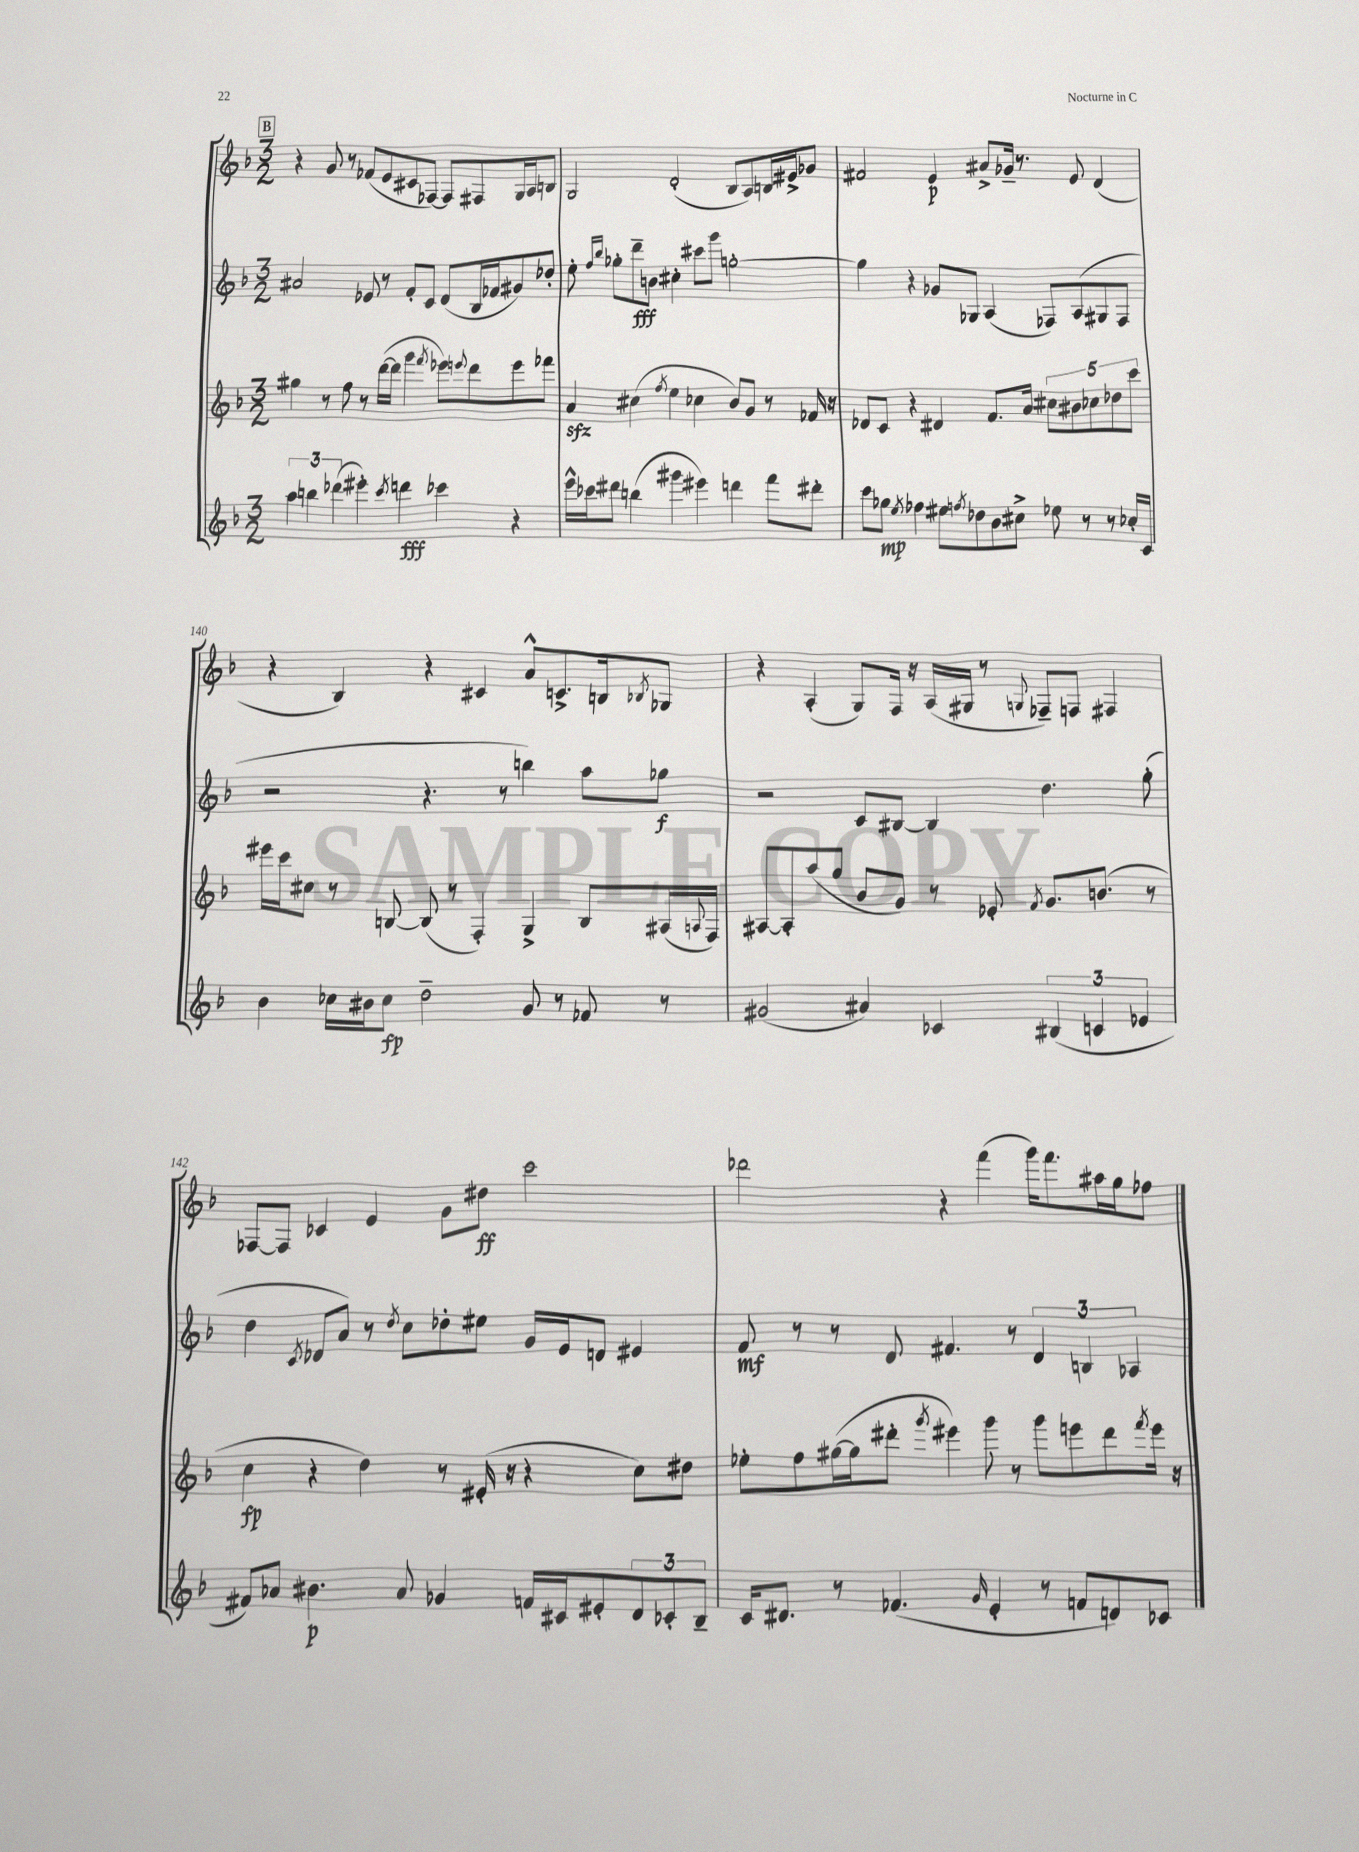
<<
\new StaffGroup <<
\new Staff = "s0" {
    \clef treble \key f \major \numericTimeSignature \time 3/2
    \mark \markup { \box "B" } r4 g'8 r8 fes'8( e'8 cis'8 fes8~) fes8 fis8 g16 a16 b8 |
    g2 d'2-.( bes8 a8) b16 eis'16-> ges'8 |
    fis'2 e'4\p ais'8-> ges'16-- r8. e'8 d'4( |
    r4 bes4) r4 cis'4 a'8-^ c'8.-> b16 \acciaccatura { bes8 } ges8 |
    r4 a4-.( g8) f16 r16 a16( gis16 r8 \appoggiatura { g8 } fes8--) f8 fis4 |
    fes8~ fes8 ces'4 e'4 g'8 dis''8\ff c'''2 |
    des'''2 r4 f'''4( g'''16) f'''8. ais''16 g''16 fes''8 \bar "|." |
}
\new Staff = "s1" {
    \clef treble \key f \major \numericTimeSignature \time 3/2
    \mark \markup { \box "B" } ais'2 ees'8 r8 f'8-. c'8 d'8( bes16 fes'16 gis'8) des''8-. |
    e''8-. \grace { f''16 bes''16 } ges''8-. d'''8--\fff b'8 cis''4-. cis'''8 g'''8 g''2~-. |
    g''4 r4 ges'8 ges8 a4( fes8) a8( gis8 fes8 |
    r2 r4. r8 b''4) a''8 ges''8\f |
    r2 c'8 bis8~ bis4 d''4. g''8-.( |
    d''4 \acciaccatura { c'8 } des'8 a'8) r8 \acciaccatura { d''8 } c''8 des''8-. eis''8 g'16 e'16 d'8 eis'4 |
    f'8\mf r8 r8 d'8 fis'4. r8 \tuplet 3/2 { d'4 b4 aes4 } \bar "|." |
}
\new Staff = "s2" {
    \clef treble \key f \major \numericTimeSignature \time 3/2
    \mark \markup { \box "B" } gis''4 r8 f''8 r8 d'''16~( d'''16 g'''4 \acciaccatura { f'''8 } ees'''8) \appoggiatura { e'''8 } d'''8 e'''8 fes'''8 |
    a'4\sfz cis''4( \acciaccatura { f''8 } e''4 ces''4 bes'8) g'8 r8 fes'16 r16 |
    des'8 c'8 r4 dis'4 f'8. a'16 \tuplet 5/4 { cis''8 bis'8 ces''8 des''8 c'''8 } |
    eis'''16 c'''16 cis''8 r8 b8~ b8( r8 f4-.) g4-> b8 ais16( \appoggiatura { a8 } f16) |
    ais8~ ais8-. a''8( g''8 bes'8 g'8) r8 ees'8-. \acciaccatura { f'8 } g'8. b'8.( r8 |
    c''4\fp r4 d''4) r8 eis'16-.( r16 r4 c''8) dis''8 |
    ees''8-. f''8 gis''16~( gis''16 dis'''8-. \acciaccatura { g'''8 } eis'''4) g'''8 r8 g'''8 e'''8 dis'''8 \acciaccatura { f'''8 } e'''16 r16 \bar "|." |
}
\new Staff = "s3" {
    \clef treble \key f \major \numericTimeSignature \time 3/2
    \mark \markup { \box "B" } \tuplet 3/2 { a''4 b''4 des'''4( } eis'''4-.) \acciaccatura { c'''8 } d'''4\fff ces'''4 r4 |
    e'''16-^ ces'''16 dis'''8 b''4( gis'''4 eis'''4) d'''4 f'''8 dis'''8-. |
    c'''8 ges''8\mp \acciaccatura { e''8 } fes''4 eis''8 \acciaccatura { f''8 } des''8 bes'8 cis''8-> ees''8 r8 r8 ces''16-. c'16 |
    bes'4 ces''16 bis'16 ces''8\fp d''2-- g'8 r8 fes'8 r8 |
    gis'2( ais'4) ces'4 \tuplet 3/2 { bis4( c'4 ees'4 } |
    fis'8) aes'8 bis'4.\p aes'8 ges'4 f'16 cis'16 eis'8-. \tuplet 3/2 { d'8 ces'8-. bes8-- } |
    c'16 dis'8. r8 fes'4.( \grace { g'16 } e'4-. r8 f'8 d'8) ces'8 \bar "|." |
}
>>
>>
\layout { \context { \Score currentBarNumber = #137 } }
